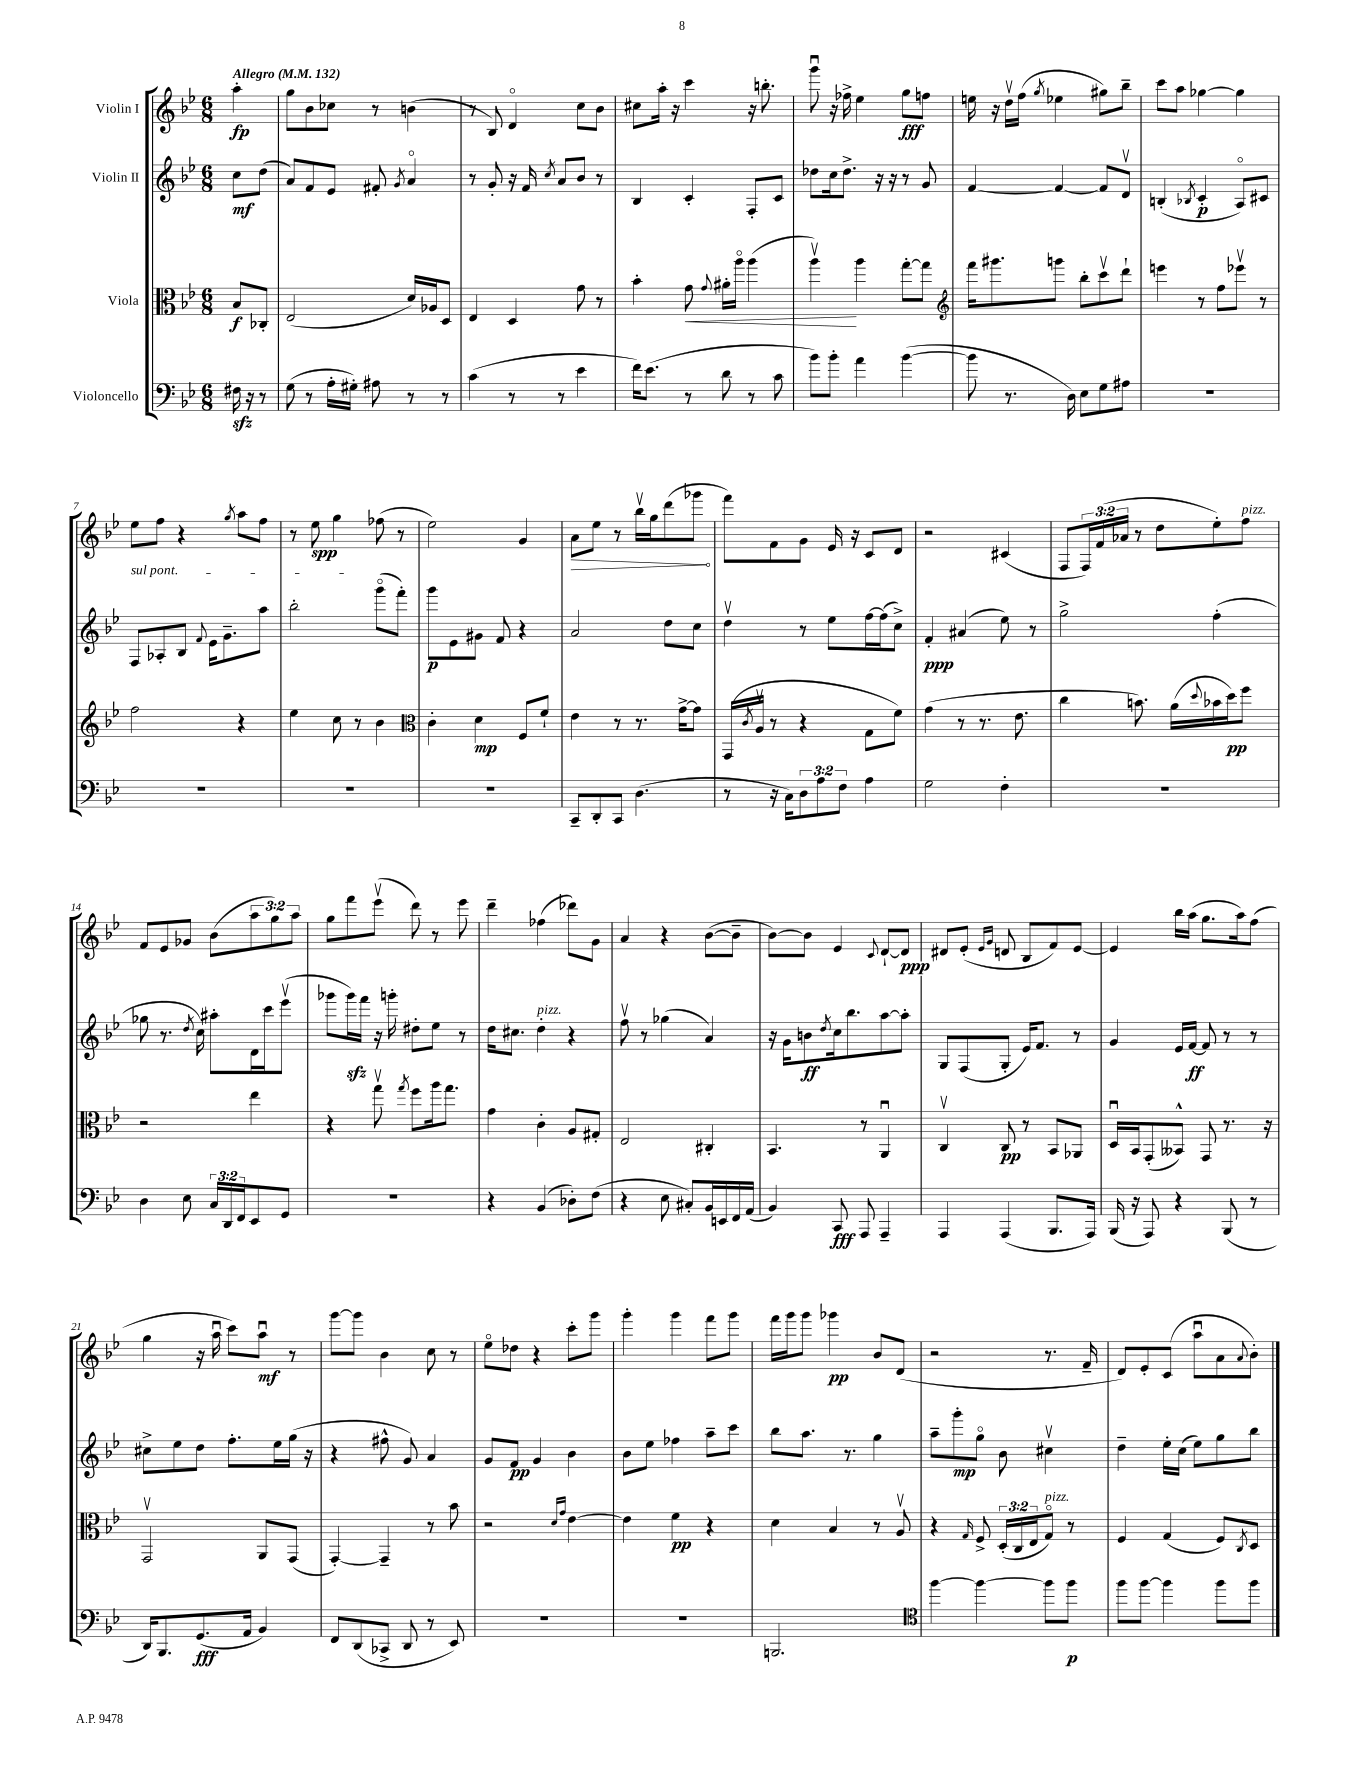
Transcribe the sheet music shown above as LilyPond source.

<<
\new StaffGroup <<
\new Staff = "s0" \with { instrumentName = "Violin I" } {
    \clef treble \key bes \major \numericTimeSignature \time 6/8 \override Staff.TupletNumber.text = #tuplet-number::calc-fraction-text \partial 4 \tempo "Allegro" 4 = 132
    a''4-.\fp |
    g''8 bes'8 ces''8 r8 b'4( |
    r8 bes8) d'4\flageolet c''8 bes'8 |
    cis''8 a''16-. r16 c'''4 r16 b''8.-. |
    g'''8\downbow r16 fes''16-> ees''4 g''8\fff f''8 |
    e''16 r16 d''16\upbow f''16( \acciaccatura { g''8 } ees''4 gis''8) bes''8-- |
    c'''8 a''8 ges''4~ ges''4 |
    ees''8 f''8 r4 \acciaccatura { g''8 } a''8 f''8 |
    r8 ees''8\spp g''4 fes''8( r8 |
    ees''2) g'4 |
    \once \override Hairpin.circled-tip = ##t a'8\> ees''8 r8 bes''16\upbow g''16 d'''8( ges'''8\! |
    f'''8) f'8 g'8 ees'16 r16 c'8 d'8 |
    r2 cis'4( |
    f8 \tuplet 3/2 { f16) f'16( aes'16 } r8 d''8 ees''8-.) f''8^\markup { \italic "pizz." } |
    f'8 ees'8 ges'8 bes'8( \tuplet 3/2 { a''8 g''8) a''8 } |
    g''8 f'''8 ees'''8\upbow( d'''8) r8 ees'''8 |
    d'''4-- fes''4( des'''8) g'8 |
    a'4 r4 bes'8~( bes'8-- |
    bes'8~) bes'8 ees'4 \appoggiatura { c'8 } d'8~-! d'8\ppp |
    dis'8 ees'8-.( \grace { ees'16 g'16 } d'8 bes8 f'8) ees'8~ |
    ees'4 bes''16 a''16( g''8. a''16) f''8( |
    g''4 r16 a''16\downbow c'''8) a''8\downbow\mf r8 |
    g'''8~ g'''8 bes'4 c''8 r8 |
    ees''8\flageolet des''8 r4 c'''8-. g'''8 |
    g'''4-. g'''4 f'''8 g'''8 |
    f'''16 g'''16 g'''8 ges'''4\pp bes'8 d'8( |
    r2 r8. f'16-- |
    d'8) ees'8-. c'8( a''8\downbow a'8 \appoggiatura { a'8 } bes'8-.) \bar "|." |
}
\new Staff = "s1" \with { instrumentName = "Violin II" } {
    \clef treble \key bes \major \numericTimeSignature \time 6/8 \partial 4
    c''8\mf d''8( |
    a'8) f'8 ees'8 fis'8-. \acciaccatura { g'8 } a'4\flageolet |
    r8 g'8-. r16 f'16 \acciaccatura { c''8 } a'8 bes'8 r8 |
    bes4 c'4-. f8-. c'8 |
    des''8 c''16 des''8.-> r16 r16 r8 g'8 |
    f'4~ f'4~ f'8 d'8\upbow |
    b4-.( \acciaccatura { bes8 } c'4-.\p a8\flageolet) cis'8 |
    \once \override TextSpanner.bound-details.left.text = \markup { \italic "sul pont." } f8\startTextSpan aes8-. bes8 \appoggiatura { f'8 } ees'16 g'8.-- a''8 |
    bes''2-. g'''8\flageolet( f'''8-.\stopTextSpan) |
    g'''8\p ees'8 gis'8 f'8 r4 |
    a'2 d''8 c''8 |
    d''4\upbow r8 ees''8 f''16~ f''16( c''8->) |
    f'4-.\ppp ais'4( ees''8) r8 |
    g''2-> f''4-.( |
    ges''8 r8. \acciaccatura { d''8 } c''16) ais''8-. d'16 c'''16 ees'''8\upbow( |
    ges'''8 ges'''16\sfz) f'''16 r16 g'''16-. dis''8-. ees''8 r8 |
    d''16 cis''8. d''4-.^\markup { \italic "pizz." } r4 |
    f''8\upbow r8 ges''4( a'4) |
    r16 g'16 b'8\ff \acciaccatura { d''8 } c''16 bes''8. a''8~ a''8-. |
    g8 f8( g8-. ees'16) f'8. r8 |
    g'4 ees'16 f'16~\ff f'8 r8 r8 |
    cis''8-> ees''8 d''8 f''8.-. ees''16 g''16( r16 |
    r4 fis''8-^ g'8) a'4 |
    g'8 f'8\pp g'4 bes'4 |
    bes'8 ees''8 fes''4 a''8-- c'''8 |
    bes''8 a''8. r8. g''4 |
    a''8-- g'''8-.\mp g''8\flageolet bes'8 cis''4\upbow |
    d''4-- ees''16-. c''16( ees''8) g''8 bes''8 \bar "|." |
}
\new Staff = "s2" \with { instrumentName = "Viola" } {
    \clef alto \key bes \major \numericTimeSignature \time 6/8 \override Staff.TupletNumber.text = #tuplet-number::calc-fraction-text \partial 4
    bes8\f ces8-. |
    ees2( d'16) aes16 d8 |
    ees4 d4 g'8 r8 |
    bes'4-. g'8\< \appoggiatura { g'8 } ais'16-. a''16\flageolet a''4( |
    a''4\upbow\!) a''4 g''8~-. g''8 |
    \clef treble f'''16 gis'''8. g'''8 bes''8-. c'''8\upbow d'''8-! |
    e'''4 r8 f''8 ees'''8\upbow r8 |
    f''2 r4 |
    ees''4 c''8 r8 bes'4 |
    \clef alto c'4-. d'4\mp f8 f'8-! |
    ees'4 r8 r8. g'16~-> g'8 |
    g,16( \acciaccatura { c'8 } a16\upbow r8 r4 g8 f'8) |
    g'4( r8 r8. ees'8. |
    c''4 b'8.) a'16( \appoggiatura { d''8 } bes'16 d''16\pp) f''8 |
    r2 ees''4 |
    r4 g''8\upbow \acciaccatura { g''8 } f''8 a''16 g''8. |
    g'4 c'4-. a8 gis8-. |
    ees2 cis4-. |
    bes,4. r8 a,4\downbow |
    c4\upbow c8\pp r8 bes,8 aes,8 |
    d16\downbow bes,16 g,8-.( beses,8-^) g,8 r8. r16 |
    g,2\upbow a,8 g,8( |
    g,4~-.) g,4-- r8 bes'8 |
    r2 \grace { d'16 g'16 } ees'4~ |
    ees'4 f'4\pp r4 |
    d'4 bes4 r8 a8\upbow |
    r4 \grace { g16 } f8-> \tuplet 3/2 { d16-.( c16 ees16 } g8\flageolet^\markup { \italic "pizz." }) r8 |
    f4 g4( f8) \acciaccatura { c8 } d8 \bar "|." |
}
\new Staff = "s3" \with { instrumentName = "Violoncello" } {
    \clef bass \key bes \major \numericTimeSignature \time 6/8 \override Staff.TupletNumber.text = #tuplet-number::calc-fraction-text \partial 4
    fis16\sfz r16 r8 |
    g8( r8 a16-. gis16-.) ais8 r8 r8 |
    c'4( r8 r8 ees'4 |
    f'16) ees'8.( r8 d'8 r8 c'8 |
    bes'8) bes'8-. a'4 bes'4~( |
    bes'8 r8. d16) ees8 g8 ais8 |
    R2. |
    R2. |
    R2. |
    R2. |
    c,8-- d,8-. c,8 d4.( |
    r8 r16 c16) \tuplet 3/2 { d8 a8 f8 } a4 |
    g2 f4-. |
    R2. |
    d4 ees8 \tuplet 3/2 { c16 d,16 f,16 } ees,8 g,8 |
    R2. |
    r4 bes,4( des8-.) f8( |
    r4 ees8 cis8-.) bes,16 e,16 f,16 a,16( |
    bes,4) c,8\fff a,,8 a,,4-- |
    a,,4 a,,4( bes,,8. a,,16) |
    bes,,16( r16 a,,8) r4 bes,,8( r8 |
    d,16) bes,,8. g,8.\fff( a,16 bes,4) |
    f,8 d,8( ces,8-> d,8 r8 ees,8) |
    R2. |
    R2. |
    b,,2. |
    \clef tenor f''4~ f''4~ f''8 f''8\p |
    f''8 f''8~ f''4 f''8 f''8 \bar "|." |
}
>>
>>
